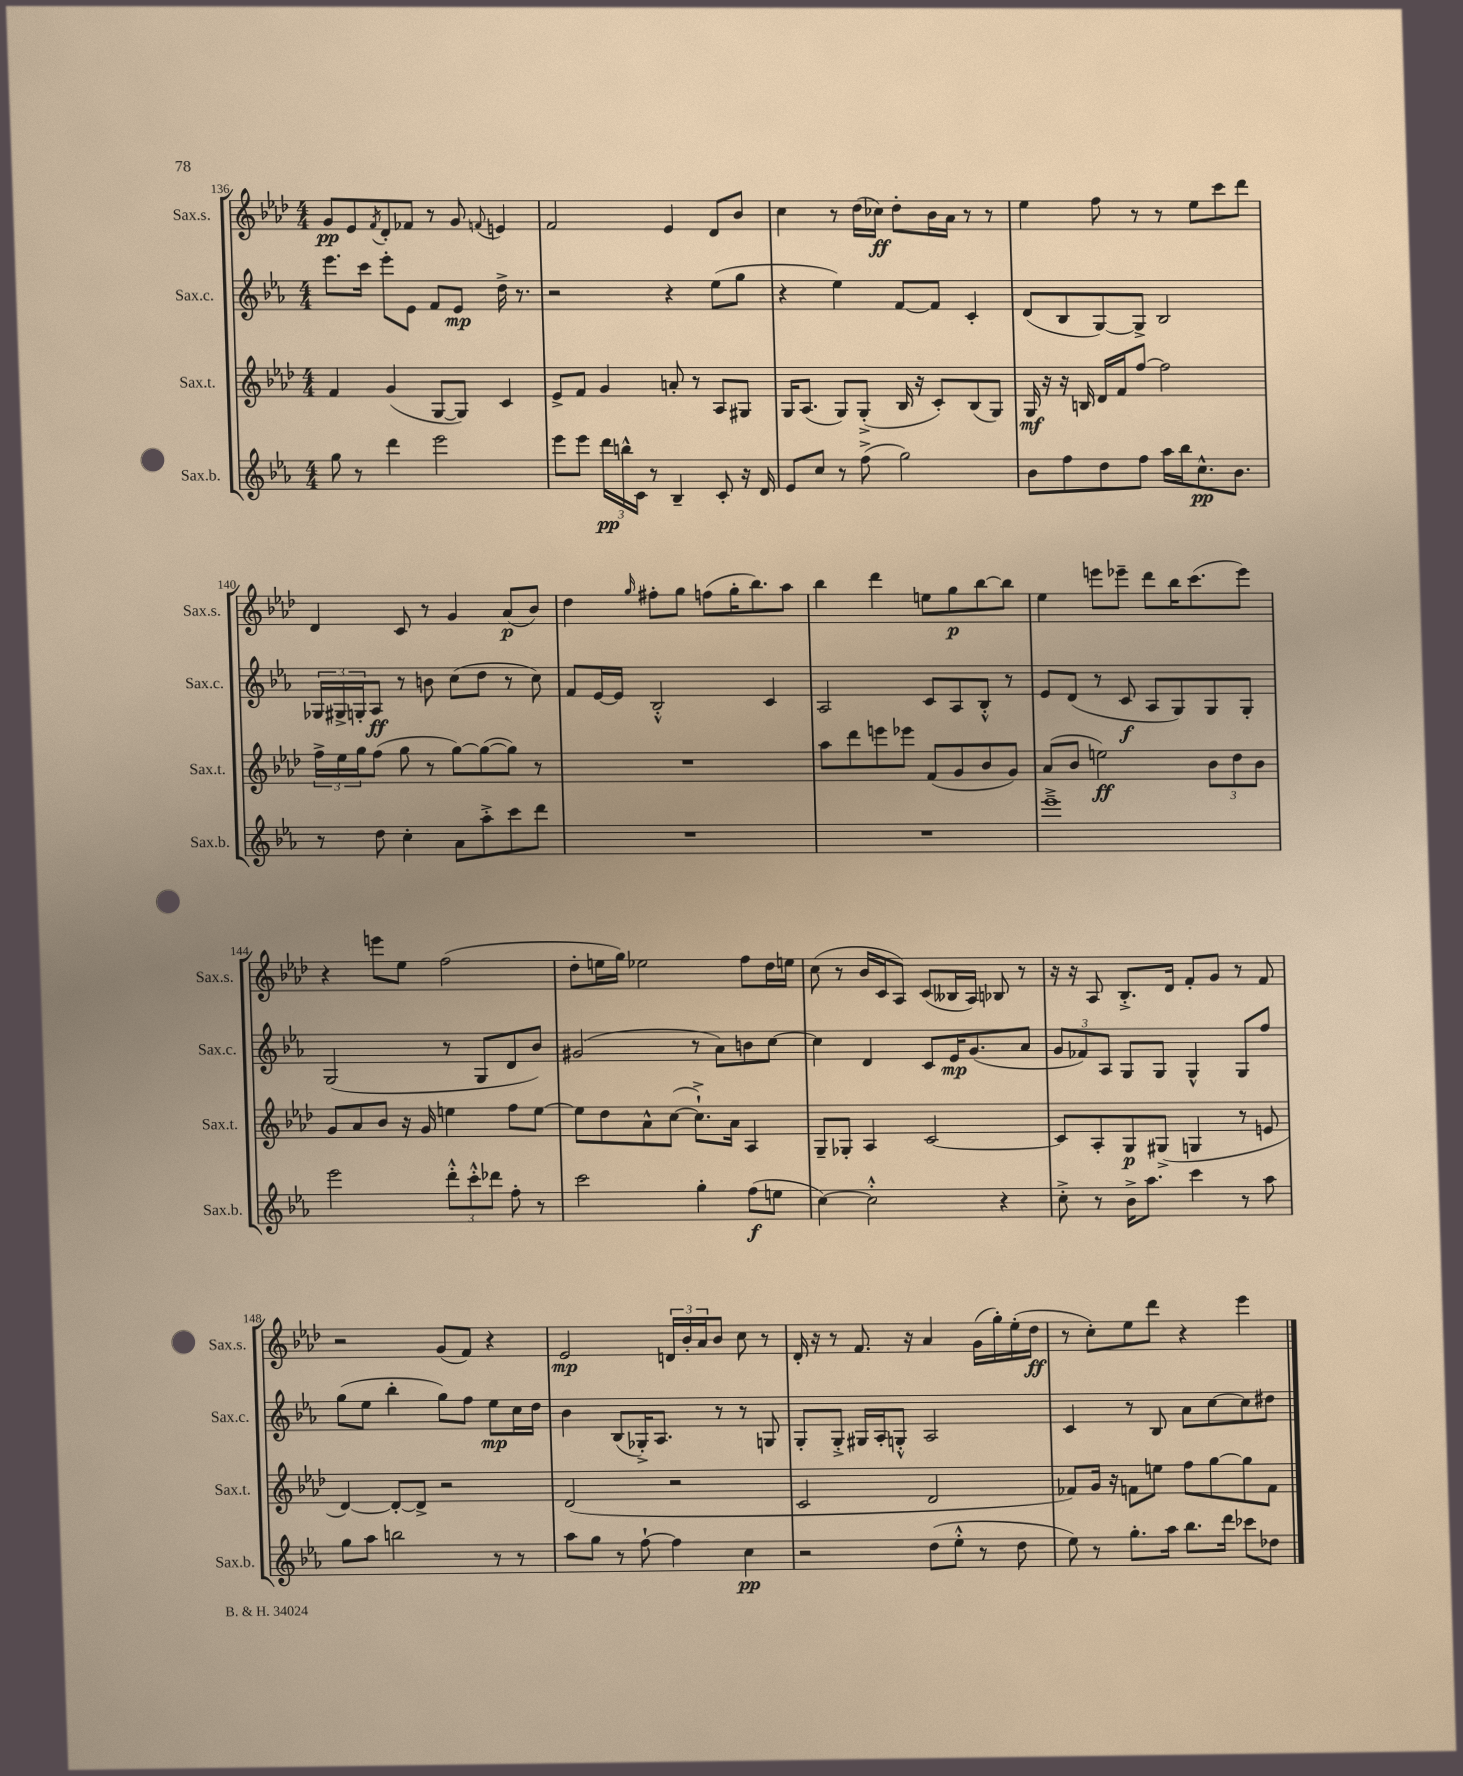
<<
\new StaffGroup <<
\new Staff = "s0" \with { instrumentName = "Sax.s." shortInstrumentName = "Sax.s." } {
    \clef treble \key aes \major \numericTimeSignature \time 4/4
    g'8\pp ees'8 \acciaccatura { f'8 } des'8-. fes'8 r8 g'8 \appoggiatura { f'8 } e'4 |
    f'2 ees'4 des'8 bes'8 |
    c''4 r8 des''16( ces''16\ff) des''8-. bes'16 aes'16 r8 r8 |
    ees''4 f''8 r8 r8 ees''8 c'''8 des'''8 |
    des'4 c'8 r8 g'4 aes'8\p( bes'8) |
    des''4 \grace { g''16 } fis''8-. g''8 f''8( g''16-. bes''8.) aes''8 |
    bes''4 des'''4 e''8 g''8\p bes''8~ bes''8 |
    ees''4 e'''8 ees'''8-- des'''8 bes''16 c'''8.( ees'''8) |
    r4 e'''8 ees''8 f''2( |
    des''8-. e''16 g''16) ees''2 f''8 des''16 e''16 |
    c''8( r8 bes'16 c'16 aes8) c'8( beses16 aes16) bes8 r8 |
    r16 r16 aes8 bes8.-.-> des'16 f'8-. g'8 r8 f'8 |
    r2 g'8( f'8) r4 |
    ees'2\mp \tuplet 3/2 { d'16 bes'16-. aes'16 } bes'8 c''8 r8 |
    des'16-. r16 r8 f'8. r16 aes'4 g'16( g''16-.) ees''16-.( des''16\ff |
    r8 c''8-.) ees''8 des'''8 r4 ees'''4 \bar "|." |
}
\new Staff = "s1" \with { instrumentName = "Sax.c." shortInstrumentName = "Sax.c." } {
    \clef treble \key ees \major \numericTimeSignature \time 4/4
    ees'''8. c'''16 ees'''8-. ees'8 f'8 ees'8\mp d''16-> r8. |
    r2 r4 ees''8( g''8 |
    r4 ees''4) f'8~ f'8 c'4-. |
    d'8( bes8 g8~) g8-> bes2 |
    \tuplet 3/2 { ges16 gis16-> g16-. } aes8\ff r8 b'8 c''8( d''8 r8 c''8) |
    f'8 ees'16~ ees'16 bes2-.-^ c'4 |
    aes2 c'8 aes8 bes8-.-^ r8 |
    ees'8 d'8( r8 c'8\f aes8 g8) g8 g8-. |
    g2( r8 g8 d'8 bes'8) |
    gis'2( r8 aes'8) b'8 c''8~ |
    c''4 d'4 c'8 ees'16\mp g'8.( aes'8 |
    \tuplet 3/2 { g'8 fes'8) aes8 } g8 g8 g4-^ g8 f''8 |
    g''8( ees''8 bes''4-. g''8) f''8 ees''8\mp c''16 d''16 |
    bes'4 bes8( ges16-.->) aes8. r8 r8 g8 |
    g8-. g8-.-> gis16 aes16-. g8-.-^ aes2 |
    c'4 r8 bes8 aes'8 c''8~ c''8 dis''8 \bar "|." |
}
\new Staff = "s2" \with { instrumentName = "Sax.t." shortInstrumentName = "Sax.t." } {
    \clef treble \key aes \major \numericTimeSignature \time 4/4
    f'4 g'4( g8~ g8) c'4 |
    ees'8-> f'8 g'4 a'8-. r8 aes8 gis8 |
    g16 aes8.( g8) g8-.->( bes16 r16 c'8-.) bes8( g8) |
    g16\mf r16 r16 b16 des'16 f'16 f''8~ f''2 |
    \tuplet 3/2 { f''16-> ees''16 g''16 } f''8( g''8 r8 g''8~) g''8~( g''8) r8 |
    R1 |
    aes''8 des'''8 e'''8 ees'''8 f'8( g'8 bes'8 g'8) |
    aes'8( bes'8 e''2\ff) \tuplet 3/2 { bes'8 des''8 bes'8 } |
    g'8 aes'8 bes'8 r16 g'16 e''4 f''8 e''8~ |
    e''8 des''8 aes'8-^ c''8~( c''8.-!->) aes'16 aes4 |
    g8-- ges8-. aes4 c'2~ |
    c'8 aes8-. g8\p gis8->( g4 r8 e'8 |
    des'4~) des'8~-. des'8-> r2 |
    des'2( r2 |
    c'2 des'2 |
    fes'8) g'16 r16 f'8 e''8 f''8 g''8~ g''8 f'8 \bar "|." |
}
\new Staff = "s3" \with { instrumentName = "Sax.b." shortInstrumentName = "Sax.b." } {
    \clef treble \key ees \major \numericTimeSignature \time 4/4
    g''8 r8 d'''4 ees'''2 |
    ees'''8 ees'''8 \tuplet 3/2 { d'''16\pp b''16-^ c'16 } r8 bes4-- c'8-. r16 d'16 |
    ees'8 c''8 r8 f''8->( g''2) |
    bes'8 f''8 d''8 f''8 aes''16 bes''16 c''8.-^\pp bes'8. |
    r8 d''8 c''4-. aes'8 aes''8-.-> c'''8 d'''8 |
    R1 |
    R1 |
    ees'''1---> |
    ees'''2 \tuplet 3/2 { d'''8-.-^ c'''8-.-^ des'''8 } f''8-. r8 |
    c'''2 g''4-. f''8\f( e''8 |
    c''4~) c''2-.-^ r4 |
    c''8-.-> r8 bes'16-> aes''8. c'''4 r8 aes''8 |
    g''8 aes''8 b''2 r8 r8 |
    aes''8 g''8 r8 f''8~-! f''4 c''4\pp |
    r2 d''8( ees''8-.-^ r8 d''8 |
    ees''8) r8 g''8.-. aes''16 bes''8. d'''16 ces'''8 des''8 \bar "|." |
}
>>
>>
\layout { \context { \Score currentBarNumber = #136 } }
